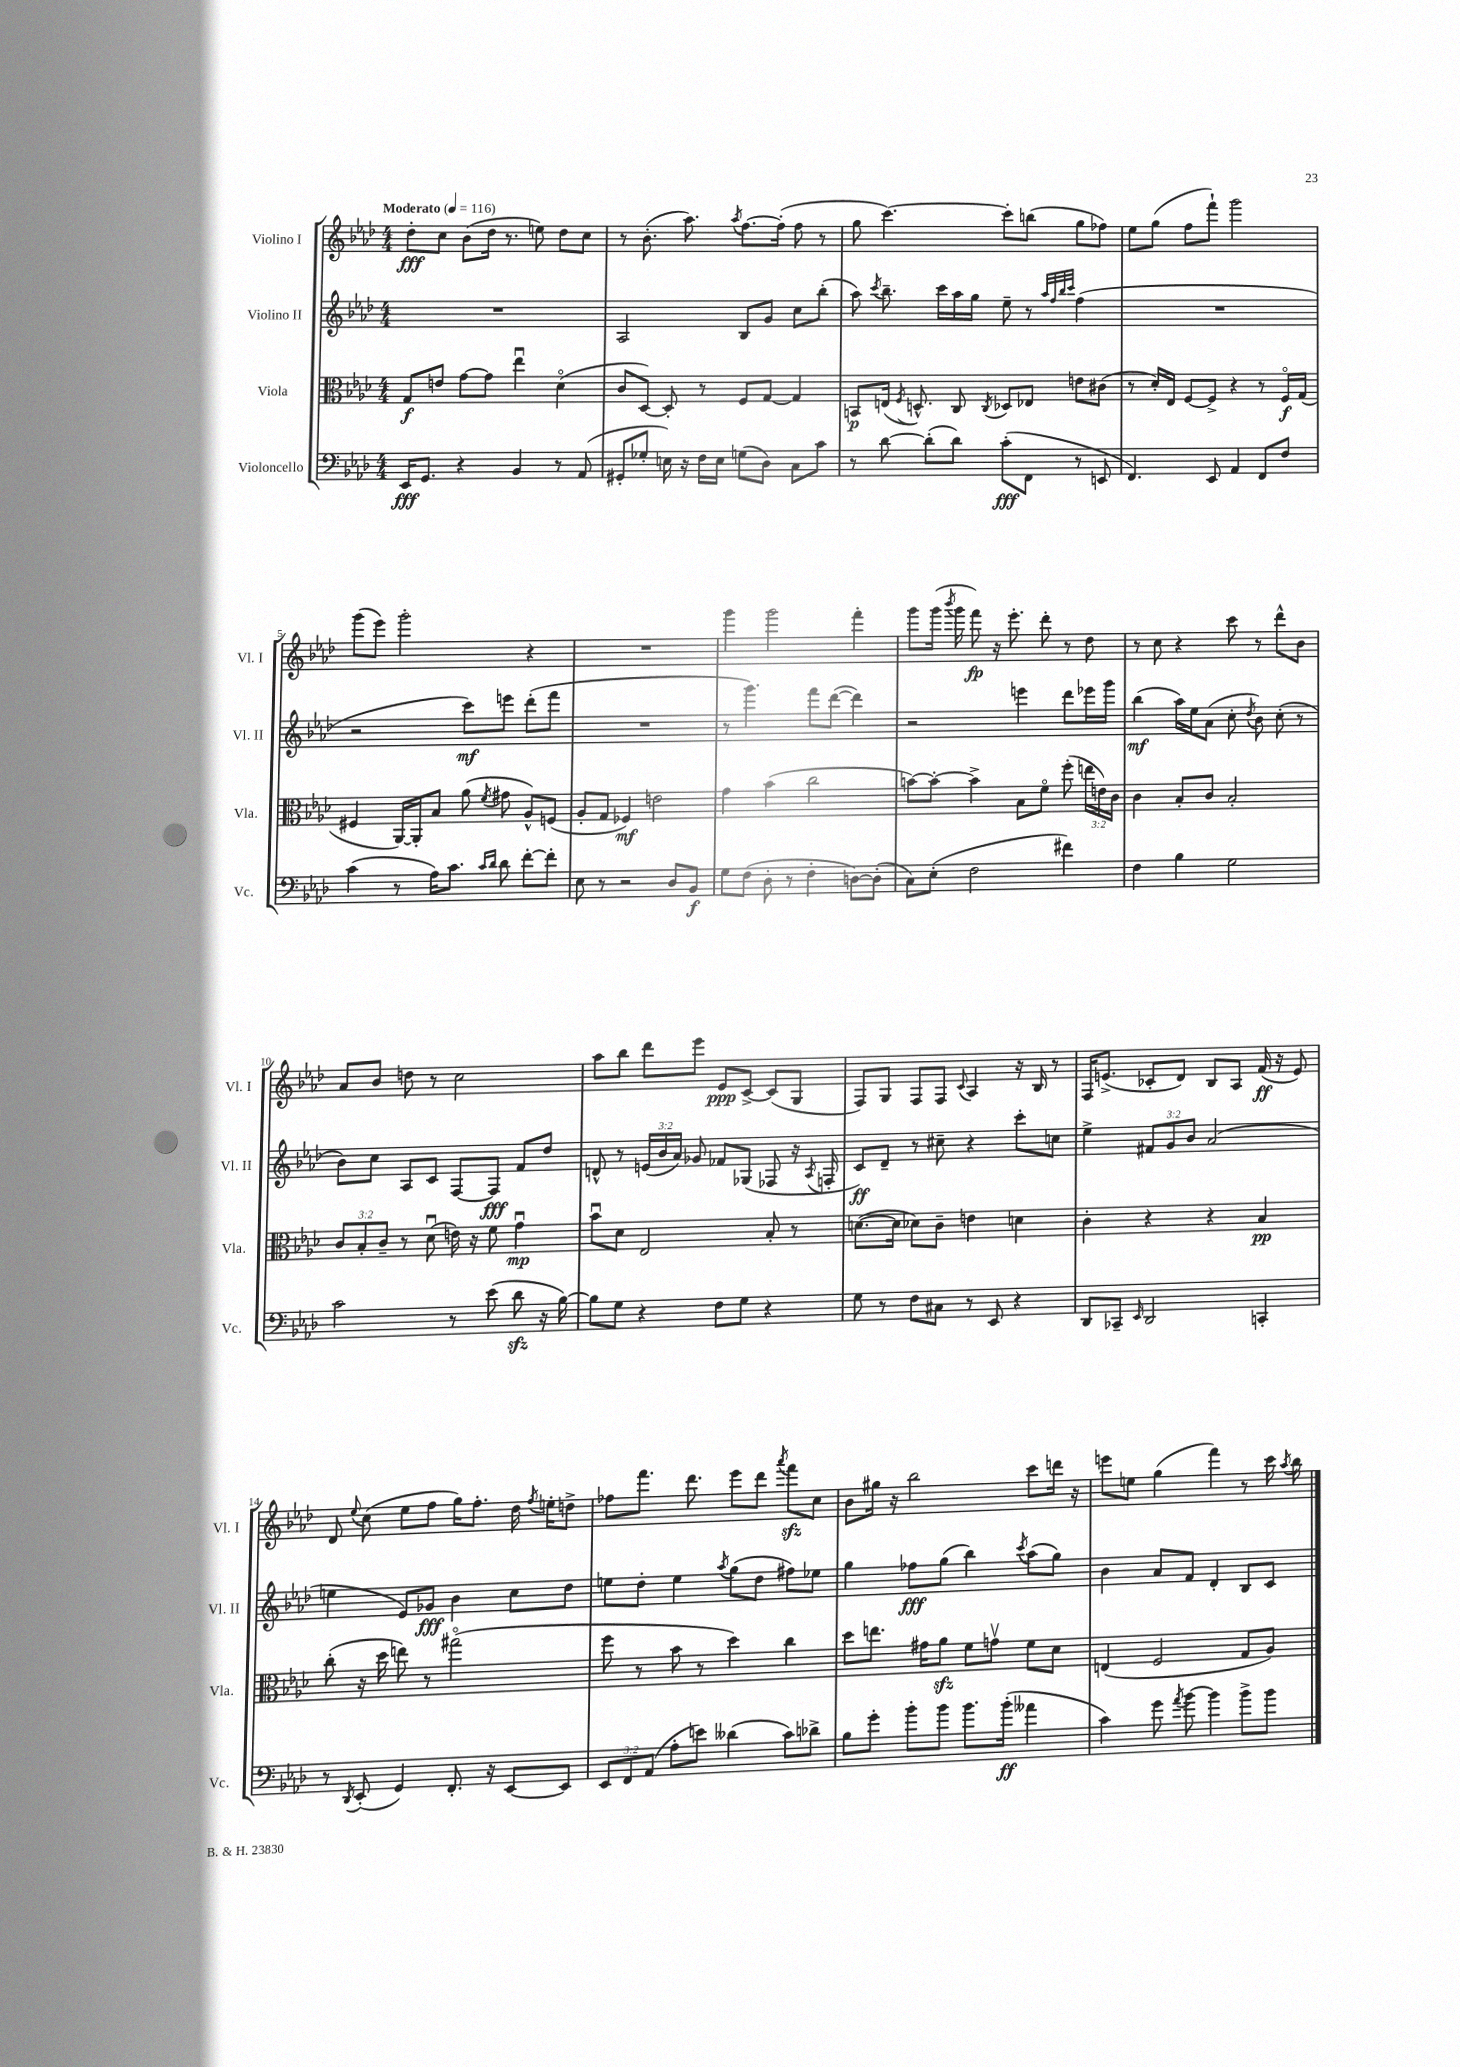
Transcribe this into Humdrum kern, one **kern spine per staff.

**kern	**kern	**kern	**kern
*staff4	*staff3	*staff2	*staff1
*clefF4	*clefC3	*clefG2	*clefG2
*k[b-e-a-d-]	*k[b-e-a-d-]	*k[b-e-a-d-]	*k[b-e-a-d-]
*M4/4	*M4/4	*M4/4	*M4/4
*MM116	*MM116	*MM116	*MM116
16EE-	8G	1r	8dd-'
8.GG	.	.	.
.	8e	.	8cc
4r	[8g	.	(8b-
.	8g]	.	16dd-
.	.	.	8.r
4BB-	4ee-u	.	.
.	.	.	8ee)
8r	(4d-o	.	8dd-
(8AA-	.	.	8cc
=	=	=	=
8GG#'	8c	2A-	8r
8G-'	[8D-)	.	(8.b-'
16E)	8D-']	.	.
16r	.	.	8.aa-)
16F	8r	.	.
16E	.	.	.
.	.	.	8qaa-
(8G	8F	8B-	[8.ff
8D-)	[8G	8g	.
.	.	.	(16ff']
8C	4G]	8cc	8ff
8c	.	(8bb-'	8r
=	=	=	=
8r	8BB	8aa-)	8gg
.	.	8qccc	.
[8d-	(16E	8.bb-~	[4.ccc)
.	8qF	.	.
.	8.D^^)	.	.
(8d-']	.	.	.
.	.	16ccc	.
8d-)	8C	16aa-	.
.	.	16gg	.
.	8qC	.	.
(8c'	8D-	8ee-~	8ccc']
8FF	8E-	8r	(8bb
.	.	32qqaa-	.
.	.	32qqff	.
.	.	32qqbb-	.
.	.	32qqccc	.
8r	8e	(4ff	8gg
8EE	(8c#	.	8ff-)
=	=	=	=
4.FF)	8r	1r	8ee-
.	16d-')	.	(8gg
.	16E-	.	.
.	[8F	.	8ff
8EE-	8F^]	.	8fff`)
4AA-	4r	.	2ggg
8FF	8r	.	.
8F	16Fo	.	.
.	(16G	.	.
=	=	=	=
(4c	4F#	2r	(8ggg
.	.	.	8eee-)
8r	[16AA-)	.	2ggg'
.	16AA-']	.	.
16A-)	8B-	.	.
8.c	.	.	.
.	(8a-	8ccc)	.
16qqc	.	.	.
16qqd-	8qf	.	.
8d-	8g#	8eee	.
[8f'	8A-^^)	(8ddd-'	4r
8f']	(8F	8fff	.
=	=	=	=
8E-	8A-'	1r	1r
8r	8G	.	.
2r	4F-)	.	.
.	2e	.	.
8D-	.	.	.
8BB-	.	.	.
=	=	=	=
8G	4g	8r	4ggg
(8F	.	4.ggg)	.
8D-'	(4b-	.	2ggg
8r	.	.	.
4F'	2cc	8fff	.
.	.	([8ddd-	.
[8D)	.	4ddd-])	4fff'
(8D']	.	.	.
=	=	=	=
8C)	[8b)	2r	8ggg
(8E-'	8b'_	.	(16ggg
.	.	.	8qbbb-
.	.	.	16ggg
2F	4b^]	.	8fff)
.	.	.	16r
.	.	.	8.eee-'
.	8B-	4eee	.
.	8fo	.	8ddd-'
4f#)	(8ff'	8ddd-	8r
.	24ee	16eee-	8dd-
.	24e)	.	.
.	.	16ggg	.
.	24c	.	.
=	=	=	=
4F	4c	(4bb-	8r
.	.	.	8cc
4B-	8B-'	16aa-)	4r
.	.	16ee-	.
.	8c	(8a-	.
2G	2B-'	8cc'	8ccc
.	.	8qdd-	.
.	.	8b-)	8r
.	.	(8cc'	8ddd-^^
.	.	8r	8b-
=	=	=	=
2c	12c	8b-)	8a-
.	12B-'	.	.
.	.	8cc	8b-
.	12c~	.	.
.	8r	8A-	8dd
.	(8d-u	8c	8r
8r	16e)	[8F	2cc
.	16r	.	.
(8e-	8f	8F]	.
8d-	4gu	8f	.
16r	.	8dd-	.
[16B-)	.	.	.
=	=	=	=
8B-]	8b-u	8d^^	8aa-
8G	8d-	8r	8bb-
4r	2E-	(24e	8ddd-
.	.	24b-	.
.	.	24a-)	.
.	.	8g-	8eee-
8F	.	8f-	8e-
8G	.	(8G-	[8c^
4r	8B-'	8F-	(8c]
.	8r	16r	8G
.	.	8qA-	.
.	.	16F'	.
=	=	=	=
8G	([8.d	8c)	8F)
8r	.	8d-~	8G
.	16d]	.	.
8F	8d-)	8r	8F
8C#	8c~	8cc#~	8F
.	.	.	8qqc
8r	4e	4r	4A-
8EE-	.	.	.
4r	4d	8ccc'	16r
.	.	.	16B-
.	.	8cc	8r
=	=	=	=
8DD-	4c'	4ee-^	16F
.	.	.	(8.e^
8CC-~	.	.	.
16qqEE-	.	.	.
2DD-	4r	12f#	8c-'
.	.	12g	.
.	.	.	8d-)
.	.	12b-	.
.	4r	(2a-	8B-
.	.	.	8A-
4CC'	4B-	.	(16f
.	.	.	16r
.	.	.	8e)
=	=	=	=
8r	(8cc'	4ee	8d-
8qDD-	.	.	8qqee-
(8EE-'	16r	.	(8cc
.	16dd-	.	.
4GG)	8ee)	8e-)	8ee-
.	8r	8g-	8ff
8.FF'	(2gg#o	4b-	16gg)
.	.	.	8.ff'
16r	.	.	.
[8EE-	.	8cc	16dd-
.	.	.	8qff
.	.	.	16ee'
8EE-]	.	8dd-	8dd^
=	=	=	=
12EE-	8ff	8ee	8ff-
12FF	.	.	.
.	8r	8dd-'	8.fff
(12AA-	.	.	.
8A-'	8b-	4ee	.
.	.	.	8.ddd-
8e)	8r	.	.
.	.	8qaa-	.
(4d--	4dd-)	(8gg	8eee-
.	.	8dd-	8ddd-
.	.	.	8qaaa-
8c)	4cc	8ff#)	8fff
8d-^	.	8ee-	8cc
=	=	=	=
8B-	8dd-	4gg	8b-
8g'	8.ee	.	16gg#
.	.	.	16r
8b-'	.	8ff-	2bb-
.	16g#	.	.
8b-	8a-	(8gg	.
8.b-	8f	4bb-)	.
.	8gv	.	.
(16b-'	.	.	.
.	.	8qccc	.
4a--	8f	(8aa-	8ccc
.	8d-	8gg)	16ddd
.	.	.	16r
=	=	=	=
4c)	(4E	4b-	8eee
.	.	.	8ee
8g	2F	8a-	(4gg
8qa-	.	.	.
[8b-	.	8f	.
4b-]	.	4d-'	4fff)
8b-^	8G	8B-	8r
8b-	8A-)	8c	16ccc
.	.	.	8qaa-
.	.	.	16bb-
==	==	==	==
*-	*-	*-	*-
